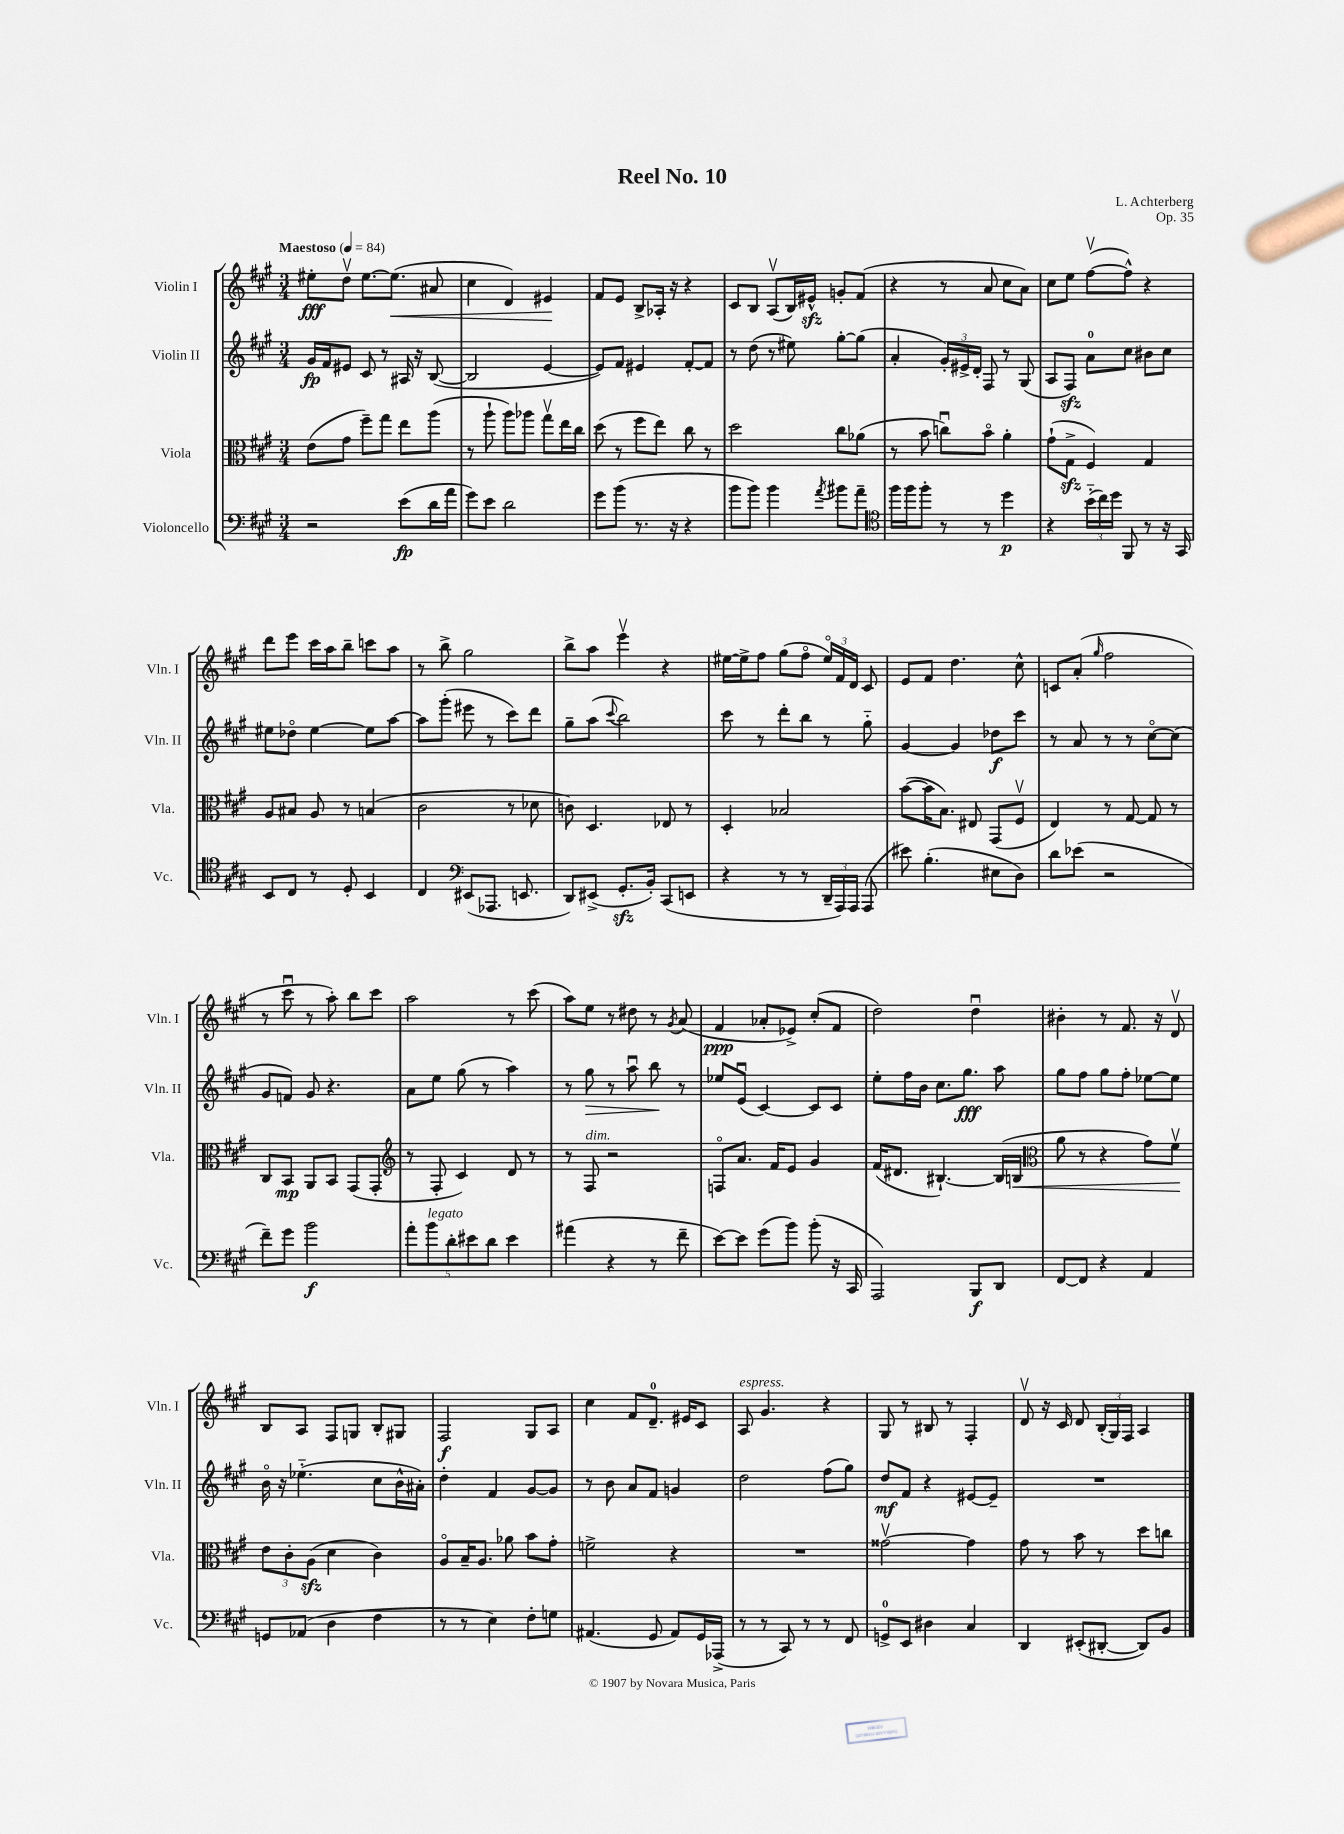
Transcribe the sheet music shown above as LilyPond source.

\header { title = "Reel No. 10" composer = "L. Achterberg" opus = "Op. 35" }
<<
\new StaffGroup <<
\new Staff = "s0" \with { instrumentName = "Violin I" shortInstrumentName = "Vln. I" } {
    \clef treble \key a \major \numericTimeSignature \time 3/4 \tempo "Maestoso" 4 = 84
    \autoBeamOff eis''8[-.\fff d''8]\upbow eis''8.[~ eis''8.]\<( ais'8 |
    cis''4 d'4) eis'4\! |
    fis'8[ e'8] b8[-> aes16]-. r16 r4 |
    cis'8[ b8] a8[\upbow( b16) eis'16]-^\sfz g'8[-. fis'8]( |
    r4 r8 a'8 cis''8[ a'8]) |
    cis''8[ e''8] fis''8[~\upbow( fis''8]-^) r4 |
    d'''8[ e'''8] cis'''16[ a''16 b''8]-- c'''8[ a''8] |
    r8 b''8-> gis''2 |
    b''8[-> a''8] e'''4\upbow r4 |
    eis''16[~ eis''16-> fis''8] gis''8[( fis''8]\flageolet \tuplet 3/2 { eis''16[\flageolet) fis'16 d'16] } cis'8 |
    e'8[ fis'8] d''4. cis''8-^ |
    c'8[ a'8]-.( \grace { gis''16 } fis''2 |
    r8 cis'''8\downbow r8 a''8-.) b''8[ cis'''8] |
    a''2 r8 cis'''8( |
    a''8[) e''8] r8 dis''8 r8 \acciaccatura { gis'8 } a'8( |
    fis'4\ppp aes'8[-. ees'8]->) cis''8[-.( fis'8] |
    d''2) d''4\downbow |
    bis'4-. r8 fis'8. r16 d'8\upbow |
    b8[ a8] fis8[ g8] b8[-. gis8] |
    fis2\f gis8[ a8] |
    cis''4 fis'8[ d'8.]-0-- eis'16[ cis'8] |
    a8^\markup { \italic "espress." } gis'4. r4 |
    gis8 r8 bis8 r8 fis4-. |
    d'8\upbow r16 cis'16 d'8 \tuplet 3/2 { b16[-.( gis16) fis16] } a4 \bar "|." |
}
\new Staff = "s1" \with { instrumentName = "Violin II" shortInstrumentName = "Vln. II" } {
    \clef treble \key a \major \numericTimeSignature \time 3/4
    \autoBeamOff gis'16[\fp fis'16 eis'8] cis'8 r8 ais16 r16 b8~( |
    b2 e'4~ |
    e'8[) fis'8] eis'4 fis'8[~-. fis'8] |
    r8 d''8( r8 eis''8) gis''8[~-. gis''8]( |
    a'4-. \tuplet 3/2 { gis'16[-.) eis'16-> d'16]-. } fis8 r8 gis8( |
    a8[ fis8]\sfz) a'8[-0 cis''8] bis'8[ cis''8] |
    eis''8[ des''8]\flageolet eis''4~ eis''8[ a''8]~ |
    a''8[ gis'''8]-.( eis'''8 r8 cis'''8[) d'''8] |
    gis''8[-- a''8]( \appoggiatura { cis'''8 } b''2) |
    cis'''8 r8 d'''8[-. b''8] r8 gis''8-_ |
    gis'4~ gis'4 des''8[\f cis'''8] |
    r8 a'8 r8 r8 cis''8[~\flageolet cis''8]( |
    gis'8[ f'8]) gis'8 r4. |
    a'8[ e''8] gis''8( r8 a''4) |
    r8 gis''8\> r8 a''8\downbow b''8\! r8 |
    ees''8[ e'8]\downbow( cis'4~) cis'8[ cis'8] |
    e''8[-. fis''16 b'16] cis''8.[ gis''8.]\fff a''8 |
    gis''8[ fis''8] gis''8[ fis''8]-. ees''8[~ ees''8] |
    b'16\flageolet r16 ees''4.-_( cis''8[ b'16-^ ais'16]-.) |
    d''4-. fis'4 gis'8[~ gis'8] |
    r8 b'8 a'8[ fis'8] g'4 |
    d''2 fis''8[( gis''8]) |
    d''8[\mf fis'8] r4 eis'8[~ eis'8]-- |
    R2. \bar "|." |
}
\new Staff = "s2" \with { instrumentName = "Viola" shortInstrumentName = "Vla." } {
    \clef alto \key a \major \numericTimeSignature \time 3/4
    \autoBeamOff e'8[( gis'8] fis''8[--) gis''8] e''8[ a''8]( |
    r8 a''8-! a''8[) aes''8] gis''8[\upbow e''16 cis''16] |
    d''8( r8 fis''8[ e''8]) cis''8 r8 |
    d''2 cis''8[ aes'8]( |
    r8 b'8 c''8[\downbow) b'8]\flageolet a'4-. |
    gis'8[-!( gis8]->\sfz fis4) gis4 |
    a8[ bis8] a8 r8 b4( |
    cis'2 r8 des'8 |
    c'8) d4. ees8 r8 |
    d4-. bes2 |
    b'8[~( b'16 b8.]) eis8 gis,8[( fis8]\upbow |
    e4) r8 gis8~ gis8 r8 |
    cis8[ b,8]\mp a,8[ b,8] gis,8[( gis,8]-. |
    \clef treble r8 fis8-. cis'4) d'8 r8 |
    r8 fis8^\markup { \italic "dim." } r2 |
    f8[\flageolet a'8.] fis'16[ e'8] gis'4 |
    fis'16[( dis'8.] bis4.~-!) bis16[( b16]\< |
    \clef alto a'8 r8 r4 gis'8[) fis'8]\upbow\! |
    \tuplet 3/2 { e'8[ cis'8-. a8]\sfz( } d'4 cis'4) |
    a8[\flageolet b16-- a8.] aes'8 b'8[ gis'8]-. |
    f'2-> r4 |
    R2. |
    gisis'2~\upbow gisis'4 |
    gis'8 r8 b'8 r8 d''8[ c''8] \bar "|." |
}
\new Staff = "s3" \with { instrumentName = "Violoncello" shortInstrumentName = "Vc." } {
    \clef bass \key a \major \numericTimeSignature \time 3/4
    \autoBeamOff r2 e'8[\fp( d'16 a'16] |
    gis'8[) e'8] d'2 |
    gis'8[ b'8]( r8. r16 r4 |
    b'8[ b'8]) b'4 \acciaccatura { a'8 } bis'8[ a'8]-- |
    \clef tenor fis''16[ fis''16 fis''8]-. r8 r8 d''4\p |
    r4 \tuplet 3/2 { b'16[-_( cis''16) d''16] } fis,8 r8 r16 gis,16 |
    b,8[ cis8] r8 d8-. b,4 |
    cis4 \clef bass eis,8[( aes,,8.] e,8. |
    d,8[) eis,8]->( gis,8.[-.\sfz b,16]-.) cis,8[( e,8] |
    r4 r8 r8 \tuplet 3/2 { d,16[-- a,,16) a,,16] } a,,8( |
    eis'8) b4.-.( eis8[ d8]) |
    d'8[ ees'8]( r2 |
    fis'8[--) gis'8] b'2\f |
    \tuplet 5/4 { a'8[-. b'8^\markup { \italic "legato" } d'8-. eis'8 d'8] } eis'4 |
    ais'4( r4 r8 fis'8-- |
    e'8[~) e'8] gis'8[( b'8]) b'8-.( r16 cis,16 |
    a,,2) b,,8[\f d,8] |
    fis,8[~ fis,8] r4 a,4 |
    g,8[ aes,8]( d4 fis4 |
    r8 r8 e4) fis8[-. g8] |
    ais,4.( gis,8 ais,8[) gis,16 aes,,16]->( |
    r8 r8 cis,8) r8 r8 fis,8 |
    g,8[-0-> e,8] dis4 cis4 |
    d,4 eis,8[-.( dis,8]~-. dis,8[) b,8] \bar "|." |
}
>>
>>
\layout { \context { \Score \remove "Bar_number_engraver" } }
